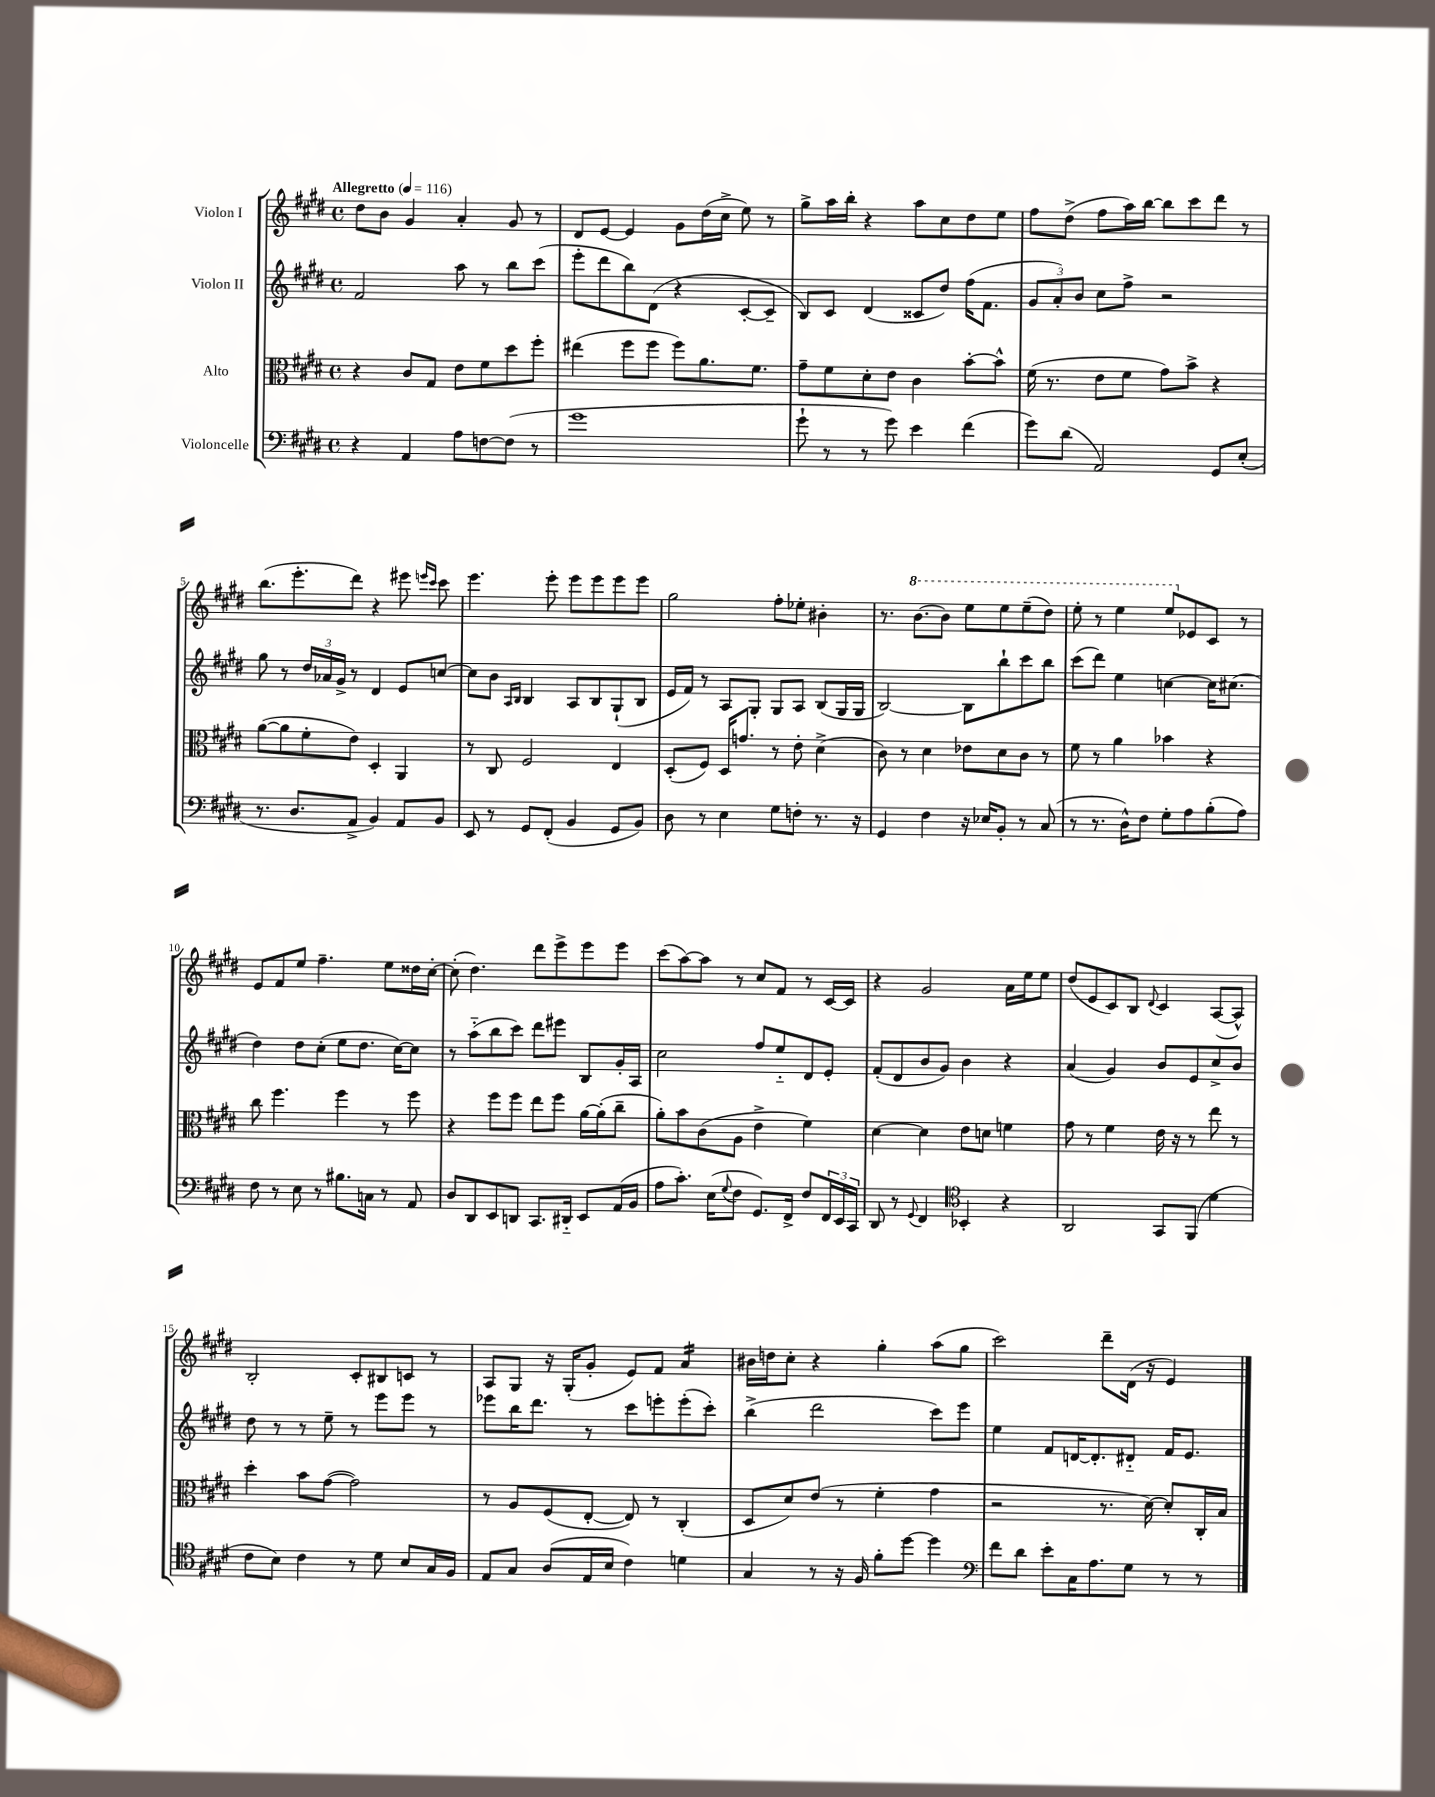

**kern	**kern	**kern	**kern
*part4	*part3	*part2	*part1
*staff4	*staff3	*staff2	*staff1
*I"Violoncelle	*I"Alto	*I"Violon II	*I"Violon I
*clefF4	*clefC3	*clefG2	*clefG2
*k[f#c#g#d#]	*k[f#c#g#d#]	*k[f#c#g#d#]	*k[f#c#g#d#]
*M4/4	*M4/4	*M4/4	*M4/4
*met(c)	*met(c)	*met(c)	*met(c)
*MM116	*MM116	*MM116	*MM116
=1	=1	=1	=1
!	!	!	!LO:TX:a:B:t=Allegretto
4r	4r	2f#/	8dd#\L
.	.	.	8b\J
4AA/	8c#/L	.	4g#/
.	8G#/J	.	.
8A\L	8e\L	8aa\	4a'/
[8Fn\	8f#\	8r	.
(8F\J]	8dd#\	8bb\L	8g#/
8r	8ff#'\J	(8ccc#\J	8r
=2	=2	=2	=2
1g#	(4ee#X\	8eee'\L	8d#/L
.	.	8ddd#\	[8e/J
.	8ff#\L	8bb\)	4e/]
.	8ff#\J	(8d#\J	.
.	8ff#\L)	4r	8g#\L
.	8.a\	.	(16dd#\L
.	.	.	16cc#^\JJ
.	.	[8c#'/L	8ee\)
.	8.f#\J	.	.
.	.	8c#~/J]	8r
=3	=3	=3	=3
8g#`\	8g#~\L	8B/L)	8gg#^\L
8r	8f#\	8c#/J	16aa\L
.	.	.	16bb'\JJ
8r	8d#'\	(4d#/	4r
8g#\)	8e\J	.	.
4e\	4c#\	8c##X/L	8aa\L
.	.	8dd#/J)	8cc#\
(4f#\	[8b'\L	(16ff#\KL	8dd#\
.	.	8.f#\J	.
.	8b^^\J]	.	8ee\J
=4	=4	=4	=4
8g#\L)	(16f#\	12g#/L	8ff#\L
.	8.r	.	.
.	.	12a'/)	.
(8d#\J	.	.	(8dd#^\J
.	.	12b/J	.
2AA/)	8e\L	8cc#\L	8ff#\L
.	8f#\J	8ff#^\J	16aa\L)
.	.	.	[16bb\JJ
.	8g#\L)	2r	8bb\L]
.	8b^\J	.	8ccc#\
8GG#/L	4r	.	8ddd#\J
(8E'/J	.	.	8r
!!LO:LB:g=z
=5	=5	=5	=5
8.r	([8a\L	8gg#\	(8.bb\L
.	8a\]	8r	.
8.D#/L	.	.	8.eee'\
.	8f#'\	24dd#/LL	.
.	.	24a-X/	.
.	.	24g#^/JJ	.
8AA^/J	8e\J)	8r	8ddd#\J)
4BB/)	4D#'/	4d#/	4r
8AA/L	4AA/	8e/L	8eee#X\
.	.	.	16qqeeen/LL
.	.	.	16qqccc#/JJ
8BB/J	.	[8ccn/J	8ccc#\
=6	=6	=6	=6
8EE/	8r	8cc\L]	4.eee\
8r	8C#/	8b\J	.
.	.	16qqA/LL	.
.	.	16qqB/JJ	.
8GG#/L	2F#/	4B/	.
(8FF#'/J	.	.	8eee'\
4BB/	.	8A/L	8eee\L
.	.	8B/	8eee\
8GG#/L	4E/	(8G#`/	8eee\
8BB/J)	.	8B/J	8eee\J
=7	=7	=7	=7
8D#\	(8D#'/L	16e/LL	2gg#\
.	.	16f#/JJ)	.
8r	8F#/J)	8r	.
4E\	16D#/KL	8A/L	.
.	8.gn/J	.	.
.	.	8G#'/J	.
8G#\L	8r	8G#/L	8ff#'\L
8Fn'\J	8e'\	8A/J	8ee-X'\J
8.r	(4d#^\	(8B/L	4b#X'\
.	.	16G#/L	.
16r	.	16G#/JJ	.
=8	=8	=8	=8
4GG#/	8c#\)	[2B/)	8.r
.	8r	.	.
*	*	*	*8va
.	.	.	[8.bb\L
4F#\	4d#\	.	.
.	.	.	8bb\J]
16r	8e-X\L	8B\L]	8eee\L
16E-X/KL	.	.	.
8BB'/J	8d#\	8bb`\	8eee\
8r	8c#\J	8ccc#\	(8eee~\
(8C#/	8r	8bb\J	8ddd#\J)
=9	=9	=9	=9
8r	8f#\	(8ccc#\L	8eee'\
8.r	8r	8ddd#\J)	8r
.	4a\	4ee\	4eee\
16D#^^\KL)	.	.	.
8F#\J	.	.	.
8G#'\L	4b-X\	[4ccn\	8eee/L
*	*	*	*X8va
8A\	.	.	8e-X/
(8B'\	4r	16cc\KL]	8c#/J
.	.	(8.cc#X\J	.
8A\J)	.	.	8r
!!LO:LB:g=z
=10	=10	=10	=10
8F#\	8cc#\	4dd#\)	8e/L
8r	4.ff#\	.	8f#/
8E\	.	8dd#\L	8ee/J
8r	.	(8cc#'\J	4.ff#~\
8.B#X\L	4ff#\	8ee\L	.
.	.	8.dd#\J	.
16Cn\Jk	.	.	.
8r	8r	.	8ee\L
.	.	[16cc#\KL)	.
8AA/	8ff#\	8cc#\J]	16dd##X\L
.	.	.	[16cc#'\JJ
=11	=11	=11	=11
8D#/L	4r	8r	(8cc#'\]
8DD#/	.	(8aa\L	4.dd#\)
8EE/	8ff#\L	8bb\	.
8DDn/J	8ff#\J	8ccc#\J)	.
8.CC#/L	8ee\L	8ddd#\L	8ddd#\L
.	8ff#\J	8eee#X\J	8eee^\
16DD#X/Jk	.	.	.
8EE/L	[16a\LL	8B/L	8eee\
.	(16a'\J]	.	.
(16AA/L	8cc#~\J	16g#'/L	8eee\J
16BB/JJ	.	16A/JJ	.
=12	=12	=12	=12
8A\L	8a'\L)	2cc#\	(8ccc#\L
8.c#'\J)	8b\	.	[8aa\)
.	(8c#\	.	8aa\J]
(16E\KL	.	.	.
8qqG#/	.	.	.
8F#\J	8A\J	.	8r
8.GG#/L)	4e^\	8ff#/L	8cc#/L
.	.	8ee/	8f#/J
16FF#^/Jk	.	.	.
8F#/L	4f#\)	8d#/	8r
24FF#/L	.	8e'/J	[16c#/LL
24EE/	.	.	.
.	.	.	16c#/JJ]
24CC#/JJ	.	.	.
=13	=13	=13	=13
8DD#/	[4d#\	(8f#'/L	4r
8r	.	8d#/	.
8qqGG#/	.	.	.
4FF#/	4d#\]	8b/	2g#/
.	.	8g#/J)	.
*clefC4	*	*	*
4BB-X'/	8e\L	4b\	.
.	8dn\J	.	.
4r	4fn\	4r	16a\LL
.	.	.	16ee\J
.	.	.	8ee\J
=14	=14	=14	=14
2AA/	8g#\	(4a/	(8dd#/L
.	8r	.	8e/
.	4f#\	4g#/)	8c#/)
.	.	.	8B/J
.	.	.	8qqd#/
8GG#/L	16e\	8b/L	4c#/
.	16r	.	.
(8FF#/J	8r	8e/	.
4d#\	8ee\	8cc#^/	([8A/L
.	8r	8b/J	8A^^/J])
!!LO:LB:g=z
=15	=15	=15	=15
8c#\L	4dd#'\	8dd#\	2B'/
8B\J)	.	8r	.
4c#\	8b\L	8r	.
.	([8g#\J	8ee~\	.
8r	2g#\])	8r	8c#'/L
8d#\	.	8eee\L	8B#X/
8B/L	.	8eee\J	8cn/J
16G#/L	.	8r	8r
16F#/JJ	.	.	.
=16	=16	=16	=16
8E/L	8r	8eee-X\L	8A/L
8G#/J	8A/L	16bb\K	8G#/J
.	.	8.ddd#\J	.
(8A/L	(8F#/	.	16r
.	.	.	(16G#'/KL
16E/L	[8E'/J	8r	8g#'/J
16B/JJ	.	.	.
4c#\)	8E/])	8ccc#\L	8e/L)
.	8r	8eeen'\	8f#/J
*	*	*	*tremolo
4dn\	(4C#'/	(8eee'\	16a/LL
.	.	.	16a/
.	.	8ccc#'\J)	16a/
.	.	.	16a/JJ
*	*	*	*Xtremolo
=17	=17	=17	=17
4G#/	8D#/L	(4bb^\	16b#X\LL
.	.	.	16ddn\J
.	8d#/)	.	8cc#'\J
8r	(8e/J	2ddd#\	4r
16r	8r	.	.
16F#/	.	.	.
8f#'\L	4f#'\	.	4gg#'\
[8dd#\J	.	.	.
4dd#\]	4g#\	8ccc#\L)	(8aa\L
.	.	8eee\J	8gg#\J
=18	=18	=18	=18
*clefF4	*	*	*
8f#\L	2r	4ee\	2ccc#\)
8d#\J	.	.	.
8e'\L	.	8f#/L	.
16C#\K	.	[16dn/K	.
8.A\	.	8.d'/]	.
.	8.r	.	8ddd#~\L
8G#\J	.	8d#X/J	(16d#\Jk
.	[16d#\)	.	16r
8r	8d#'/L]	16f#/KL	4e/)
.	.	8.e/J	.
8r	16C#'/L	.	.
.	16B/JJ	.	.
==	==	==	==
*-	*-	*-	*-
